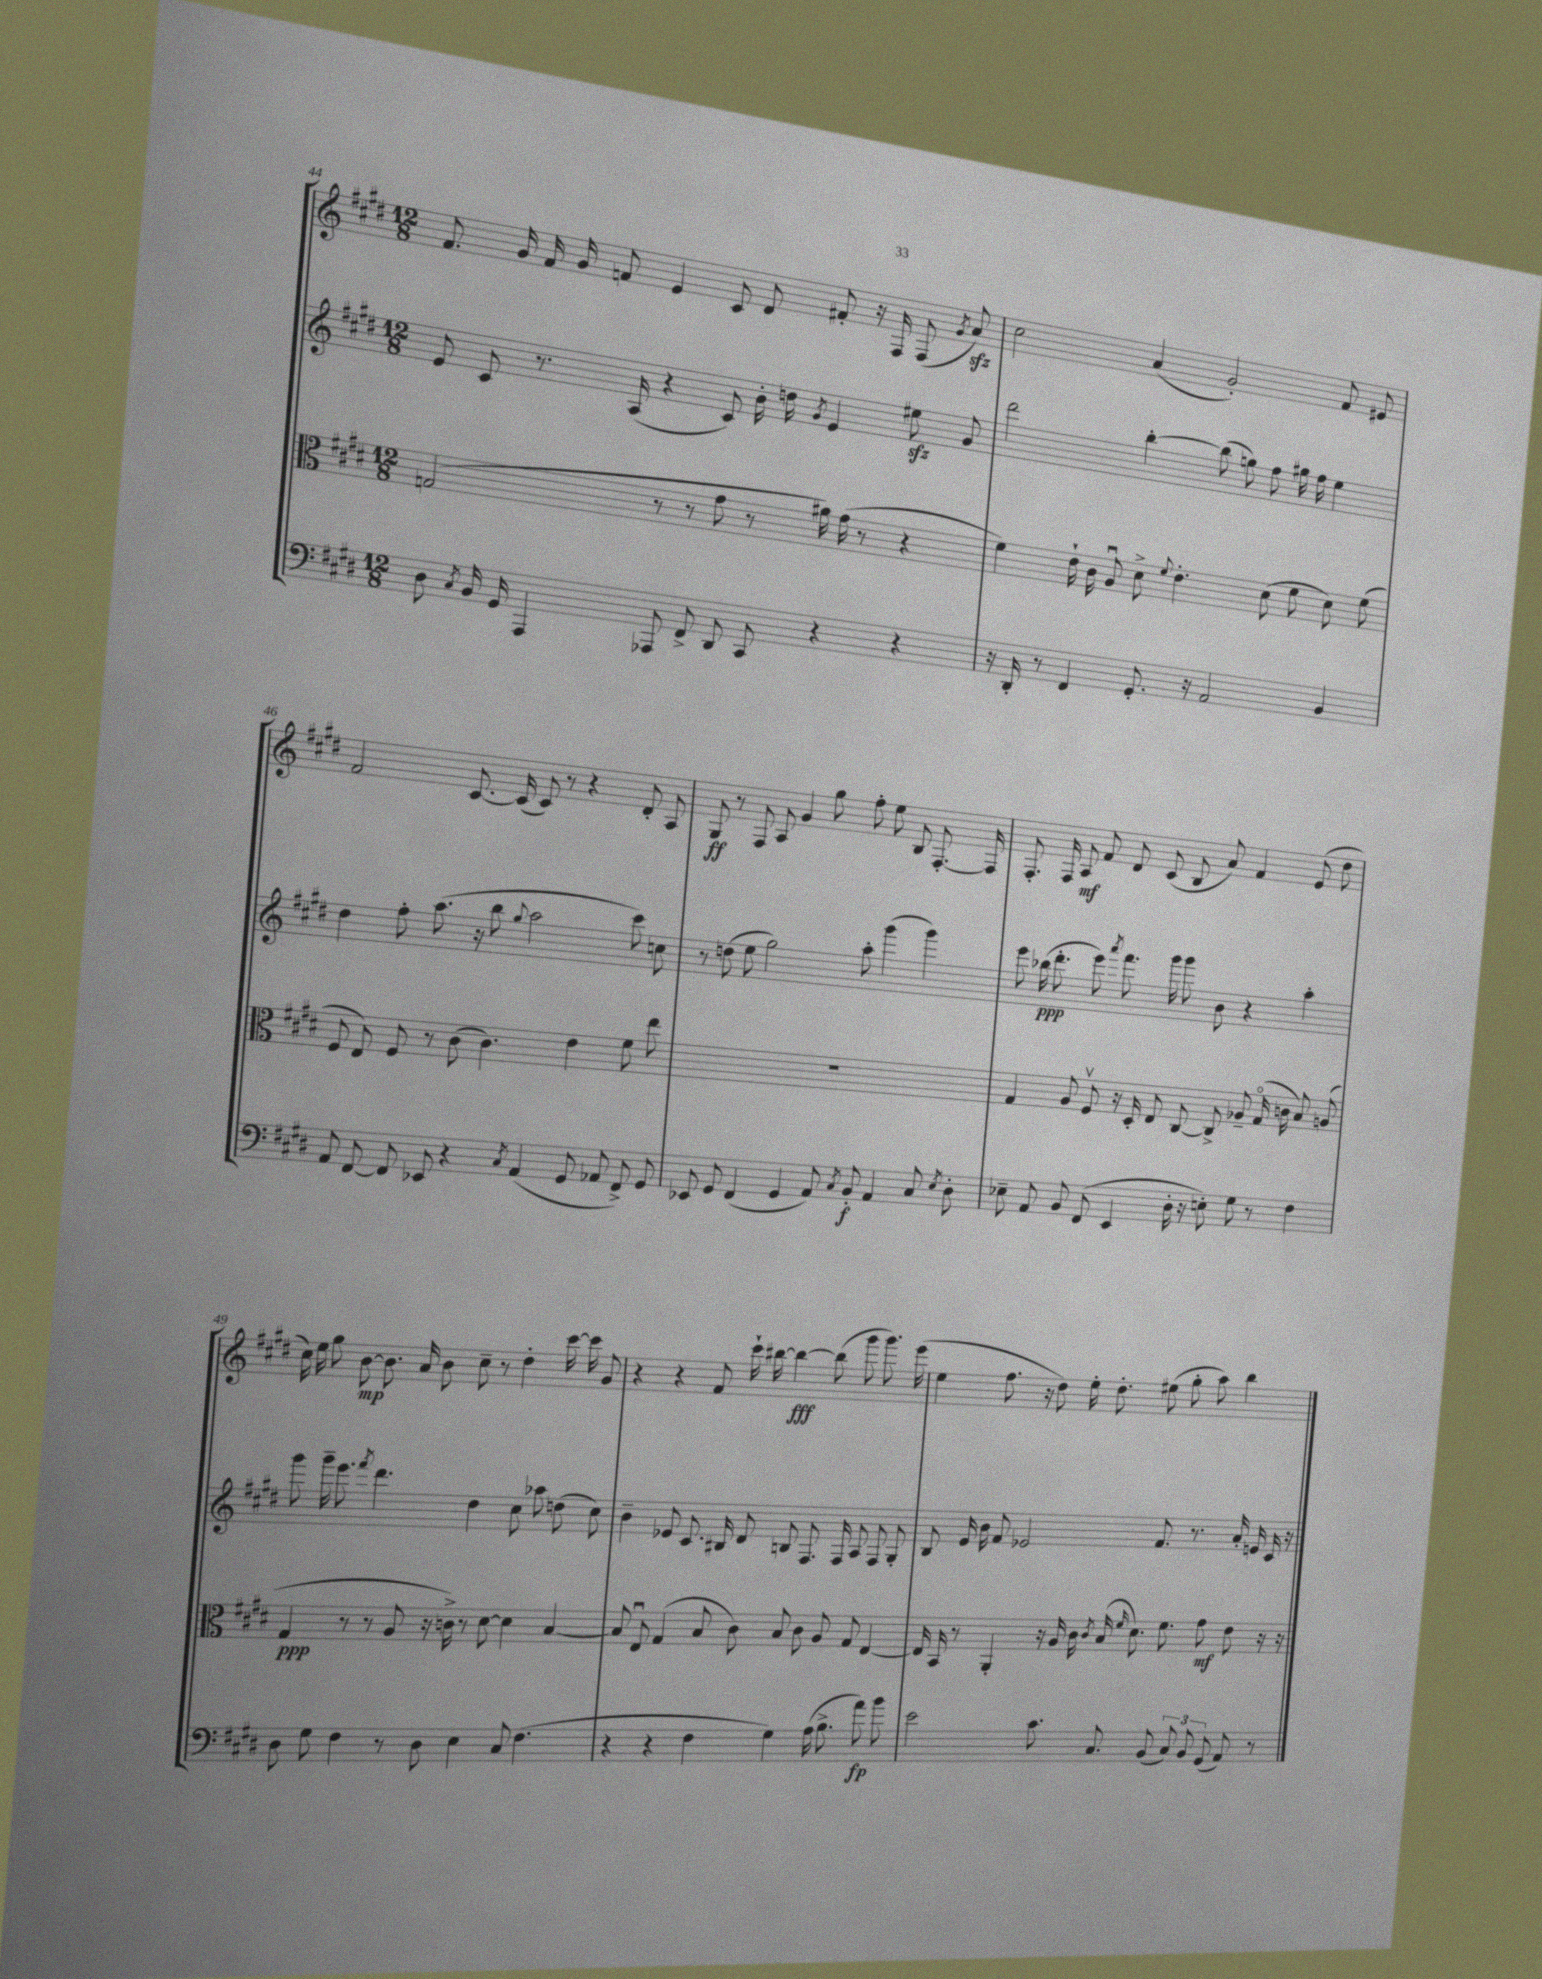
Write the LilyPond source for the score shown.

<<
\new StaffGroup <<
\new Staff = "s0" {
    \clef treble \key e \major \numericTimeSignature \time 12/8
    \autoBeamOff fis'8. gis'16 fis'16 gis'16 f'8 e'4 cis'8 dis'8 fis'8-. r16 fis16 fis8( \acciaccatura { gis'8 } a'8\sfz) |
    cis''2 a'4( gis'2-.) fis'8 eis'8 |
    fis'2 cis'8.~ cis'16( cis'8) r8 r4 dis'8-. a8 |
    gis8\ff r8 fis8 a8 gis'4 gis''8 fis''8-. e''8 b8 fis8.~-. fis16 |
    fis8.-. fis16 a8\mf fis'8 dis'8 cis'8( b8 a'8) fis'4 e'8( dis''8 |
    cis''16) e''16 gis''8 b'8~\mp b'8. a'16 b'8 cis''8-- r8 dis''4-. cis'''16~ cis'''16 gis'8 |
    r4 r4 fis'8 cis'''16-! bis''16~ bis''4~\fff bis''8( gis'''8 gis'''8.) e'''16( |
    e''4 fis''8. r16 dis''8) e''16-. dis''8.-. eis''8( gis''8-. a''8) b''4 \bar "|." |
}
\new Staff = "s1" {
    \clef treble \key e \major \numericTimeSignature \time 12/8
    \autoBeamOff e'8 cis'8 r8. a16( r4 cis'8) b'16-. d''16 \acciaccatura { gis'8 } e'4 eis''8\sfz gis'8 |
    dis'''2 b''4~-. b''8( g''8) fis''8 gis''16 fis''16 e''4 |
    dis''4 fis''8-. a''8.( r16 b''8 \appoggiatura { gis''8 } a''2 cis'''8) c''8 |
    r8 d''8( e''8 gis''2) a''8-. gis'''4( gis'''4) |
    e'''8 bes''16\ppp( dis'''8.-. e'''8) \acciaccatura { a'''8 } fis'''8. gis'''16 gis'''8 b'8 r4 a''4-. |
    gis'''8 gis'''16-- e'''8. \acciaccatura { fis'''8 } dis'''4. dis''4 cis''8 aes''8 d''8( cis''8) |
    b'4-- ees'8 cis'8. bis16 dis'8 b8 fis8. fis16 a8 fis8 gis8-. |
    b8 e'16 b'16 fis'8 ees'2 fis'8. r8. a'16-. e'16 cis'16 r16 \bar "|." |
}
\new Staff = "s2" {
    \clef alto \key e \major \numericTimeSignature \time 12/8
    \autoBeamOff g2( r8 r8 gis'8 r8 ais'16) gis'16( r8 r4 |
    fis'4) e'16-! cis'16 a8\downbow dis'8-> \appoggiatura { fis'8 } e'4.-. dis'8( fis'8 dis'8) fis'8( |
    fis8 e8) fis8 r8 cis'8( cis'4.) e'4 fis'8 e''8 |
    R1. |
    gis4 a8 fis8\upbow r16 dis16-. e8 cis8~ cis8-> aes8-- gis16\flageolet( c'16 b8) a8( |
    gis4\ppp r8 r8 a8 r16 c'16->) r8 dis'8~ dis'4 b4~ |
    b8 e8\downbow gis4( b8 cis'8) b8 cis'8 a8 gis8 e4~ |
    e16 b,16 r8 a,4-. r16 a16 cis'16 \acciaccatura { cis'8 } b16( \grace { fis'16 } dis'8.) fis'8. gis'8\mf e'8 r16 r16 \bar "|." |
}
\new Staff = "s3" {
    \clef bass \key e \major \numericTimeSignature \time 12/8
    \autoBeamOff dis8 \acciaccatura { cis8 } b,16 gis,16 a,,4 aes,,8 fis,8-> dis,8 cis,8 r4 r4 |
    r16 dis,16-. r8 fis,4 gis,8.-. r16 a,2 b,4 |
    a,8 fis,8~ fis,8 ees,8 r4 \acciaccatura { cis8 } a,4( gis,8 aes,8 fis,8->) gis,8 |
    ees,8 gis,8 fis,4( gis,4 a,8) \acciaccatura { cis8 } b,8-.\f a,4 cis8 \acciaccatura { e8 } dis8-. |
    ees8-- a,8 b,8 fis,8( e,4 dis16-. r16 e8-.) gis8 r8 fis4 |
    dis8 gis8 fis4 r8 dis8 e4 cis8 fis4.( |
    r4 r4 fis4 gis4) a16( b8.-> a'8\fp) b'8 |
    e'2 cis'8. cis8. b,8( \tuplet 3/2 { cis8) b,8 gis,8( } a,8) r8 \bar "|." |
}
>>
>>
\layout { \context { \Score currentBarNumber = #44 } }
